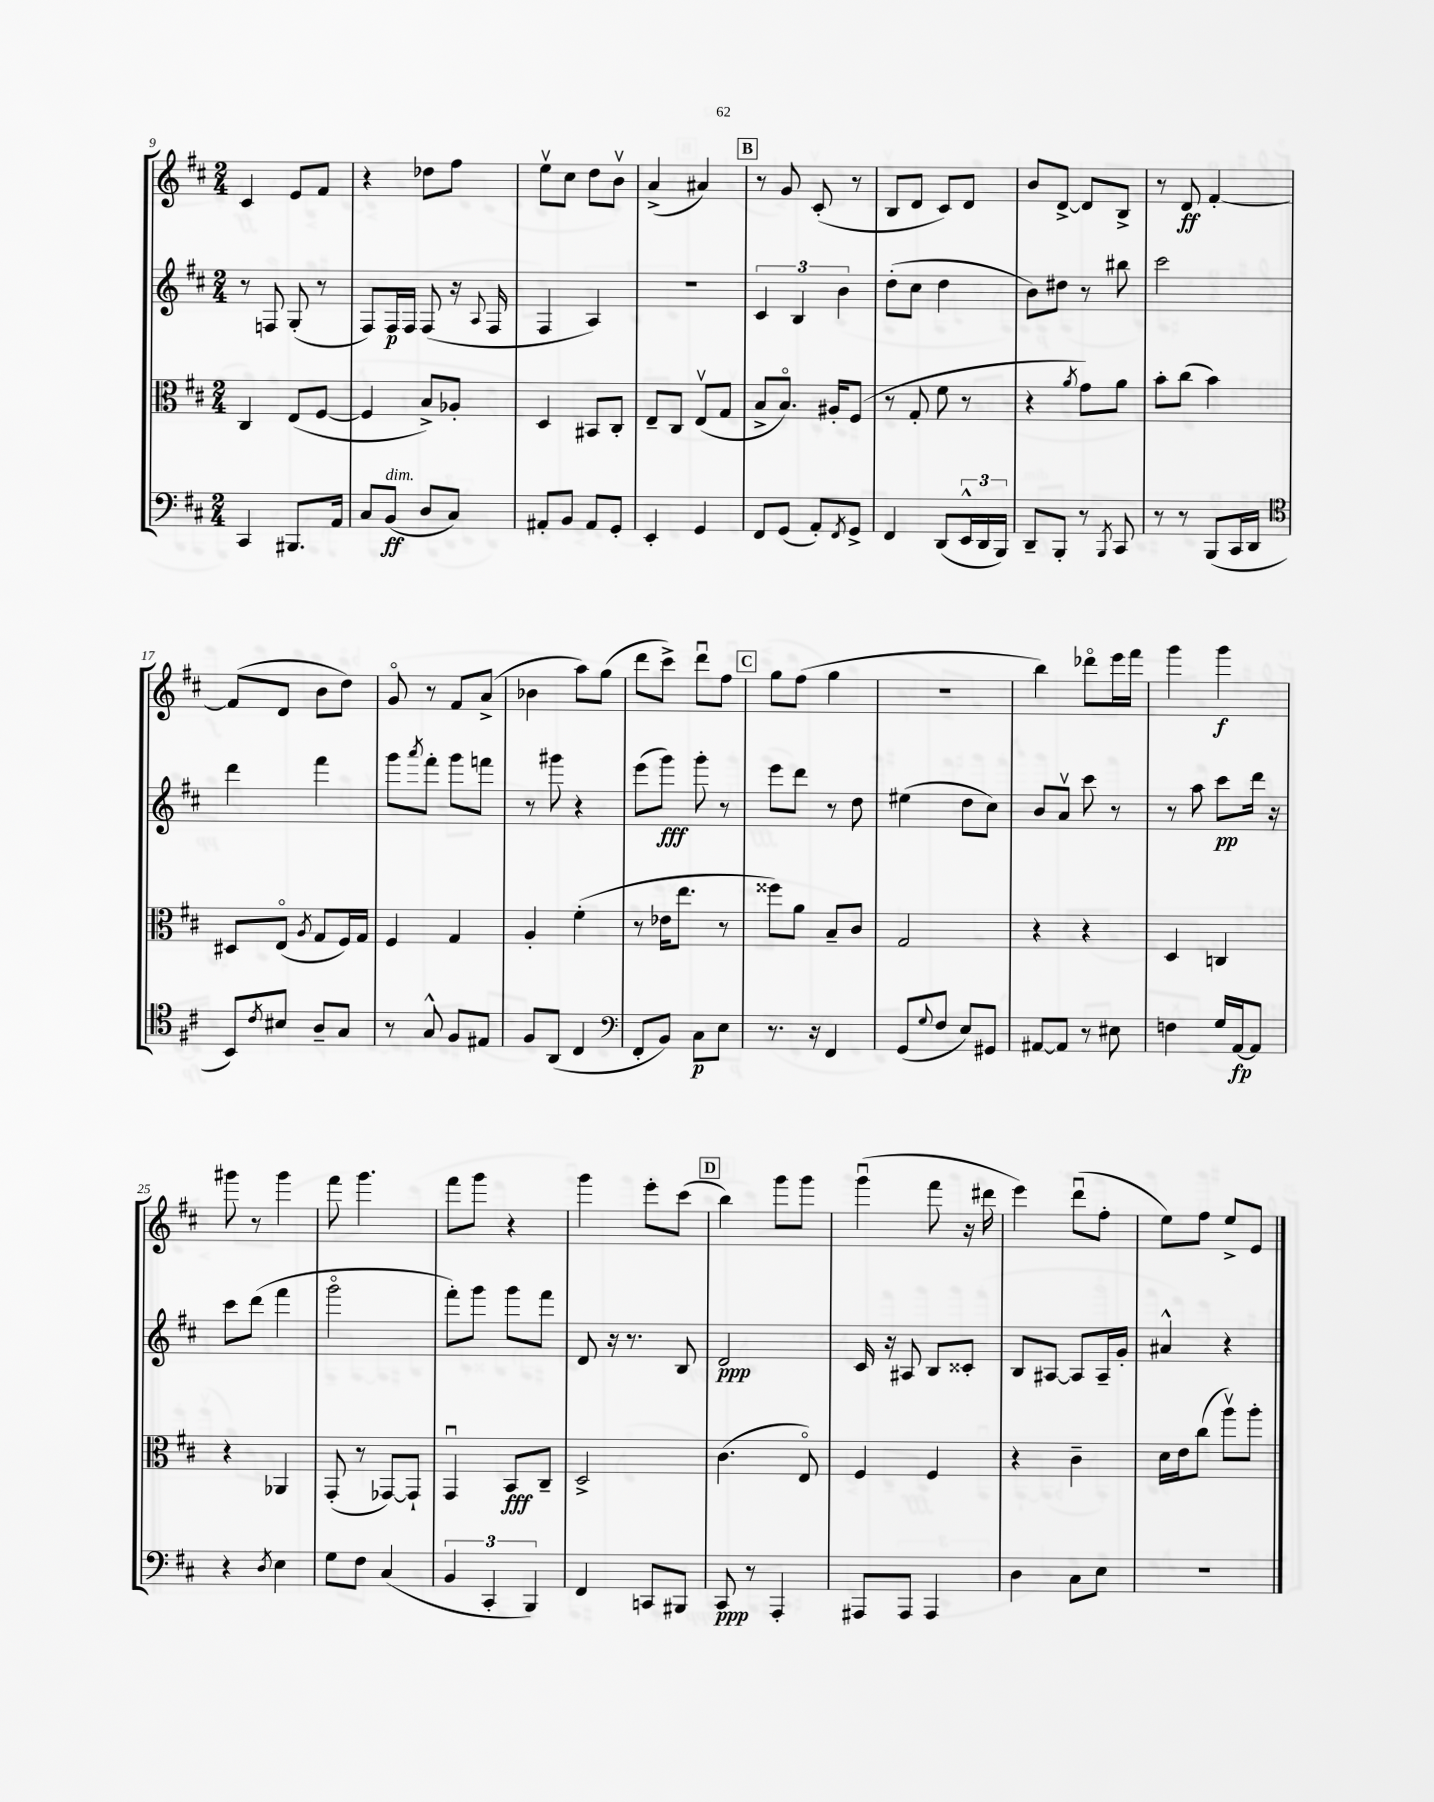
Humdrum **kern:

**kern	**kern	**kern	**kern
*staff4	*staff3	*staff2	*staff1
*clefF4	*clefC3	*clefG2	*clefG2
*k[f#c#]	*k[f#c#]	*k[f#c#]	*k[f#c#]
*M2/4	*M2/4	*M2/4	*M2/4
4CC#/	4C#/	8r	4c#/
.	.	8F/	.
8.BBB#/L	(8E/L	(8G'/	8e/L
.	[8F#/J	8r	8f#/J
16AA/Jk	.	.	.
=	=	=	=
8C#/L	4F#/]	8F#/L)	4r
(8BB/J	.	16F#/L	.
.	.	16F#/JJ	.
8D/L	8B^/L)	(8F#/	8dd-\L
8C#/J)	8A-'/J	16r	8ff#\J
.	.	8qqA/	.
.	.	16F#/	.
=	=	=	=
8AA#'/L	4D/	4F#/	8eev\L
8BB/J	.	.	8cc#\J
8AA#/L	8BB#/L	4A/)	8dd\L
8GG'/J	8C#'/J	.	8bv\J
=	=	=	=
4EE'/	8E~/L	2r	(4a^/
.	8C#/J	.	.
4GG/	(8Ev/L	.	4a#/)
.	8G/J	.	.
=	=	=	=
8FF#/L	8B^/L	6c#/	8r
(8GG/J	8.Bo/J)	.	8g/
.	.	6B/	.
8AA'/L)	.	.	(8c#'/
.	16A#'/LK	.	.
.	.	6b\	.
8qFF#/	.	.	.
8GG^/J	(8F#/J	.	8r
=	=	=	=
4FF#/	8r	(8dd'\L	8B/L
.	8G'/	8cc#\J	8d/J
(8DD/L	8f#\	4dd\	8c#/L)
24EE^^/L	8r	.	8d/J
24DD/	.	.	.
24BBB/JJ)	.	.	.
=	=	=	=
8DD~/L	4r	8b\L)	8b/L
8BBB'/J	.	8dd#\J	[8d^/J
.	8qa/	.	.
8r	8g\L)	8r	8d/]L
8qBBB/	.	.	.
8CC#/	8a\J	8bb#\	8B^/J
=	=	=	=
8r	8b'\L	2ccc#\	8r
8r	(8cc#\J	.	8d/
(8BBB/L	4b\)	.	[4f#'/
16CC#/L	.	.	.
16DD/JJ	.	.	.
=	=	=	=
*clefC4	*	*	*
8BB/L)	8D#/L	4ddd\	(8f#/]L
8qc#/	.	.	.
8B#/J	(8Eo/J	.	8d/J
.	8qA/	.	.
8A~/L	8G/L	4fff#\	8b\L
8G/J	16F#/L)	.	8dd\J)
.	16G/JJ	.	.
=	=	=	=
8r	4F#/	8ggg\L	8go/
.	.	8qaaa/	.
8G^^/	.	8fff#'\J	8r
8F#/L	4G/	8ggg\L	8f#/L
8E#/J	.	8fff\J	(8a^/J
=	=	=	=
8F#/L	4A'/	8r	4b-\
(8AA/J	.	8ggg#\	.
4C#/	(4f#'\	4r	8aa\L)
.	.	.	(8gg\J
=	=	=	=
*clefF4	*	*	*
8FF#'/L	8r	(8eee\L	8ddd\L
8BB/J)	16e-\LK	8ggg\J)	8ccc#^\J)
.	8.ee\J	.	.
8C#\L	.	8ggg'\	8dddu\L
8E\J	8r	8r	8ff#\J
=	=	=	=
8.r	8ff##\L)	8eee\L	8gg\L
.	8a\J	8ddd\J	(8ff#\J
16r	.	.	.
4FF#/	8B~/L	8r	4gg\
.	8c#/J	8dd\	.
=	=	=	=
(8GG/L	2G/	(4ee#\	2r
8qqG/	.	.	.
8F#/J	.	.	.
8E/L)	.	8dd\L	.
8GG#/J	.	8cc#\J)	.
=	=	=	=
[8AA#/L	4r	8b/L	4bb\)
8AA#/]J	.	8av/J	.
8r	4r	8ccc#\	8ddd-o\L
8E#\	.	8r	16eee\L
.	.	.	16fff#\JJ
=	=	=	=
4F\	4D/	8r	4ggg\
.	.	8aa\	.
16G/LL	4C/	8ccc#\L	4ggg\
[16AA/J	.	.	.
8AA/]J	.	16ddd\Jk	.
.	.	16r	.
=	=	=	=
4r	4r	8ccc#\L	8ggg#\
.	.	(8ddd\J	8r
8qD/	.	.	.
4E\	4AA-/	4fff#\	4ggg#\
=	=	=	=
8G\L	(8GG'/	2gggo\	8fff#\
8F#\J	8r	.	4.ggg\
(4C#/	[8GG-/L)	.	.
.	8GG-`/]J	.	.
=	=	=	=
6BB/	4GGu/	8fff#'\L)	8fff#\L
.	.	8ggg\J	8ggg\J
6CC#'/	.	.	.
.	8BB/L	8ggg\L	4r
6BBB/)	.	.	.
.	8C#~/J	8fff#\J	.
=	=	=	=
4FF#/	2D^/	8d/	4ggg\
.	.	16r	.
.	.	8.r	.
8CC/L	.	.	8eee'\L
8BBB#/J	.	8B/	(8ccc#\J
=	=	=	=
8CC#/	(4.c#\	2d/	4bb\)
8r	.	.	.
4AAA'/	.	.	8ggg\L
.	8Eo/)	.	8ggg\J
=	=	=	=
8AAA#/L	4F#/	16c#/	(4gggu\
.	.	16r	.
8AAA#/J	.	8A#/	.
4AAA#/	4F#/	8B/L	8fff#\
.	.	8c##'/J	16r
.	.	.	16ddd#\
=	=	=	=
4D\	4r	8B/L	4eee\)
.	.	[8A#/J	.
8C#\L	4c#~\	8A#/]L	(8dddu\L
8E\J	.	16A#~/L	8ff#'\J
.	.	16g'/JJ	.
=	=	=	=
2r	16d\LL	4a#^^/	8ee\L)
.	16e\J	.	.
.	(8cc#\J	.	8ff#\J
.	8aav\L)	4r	8ee^/L
.	8aa'\J	.	8e/J
==	==	==	==
*-	*-	*-	*-
